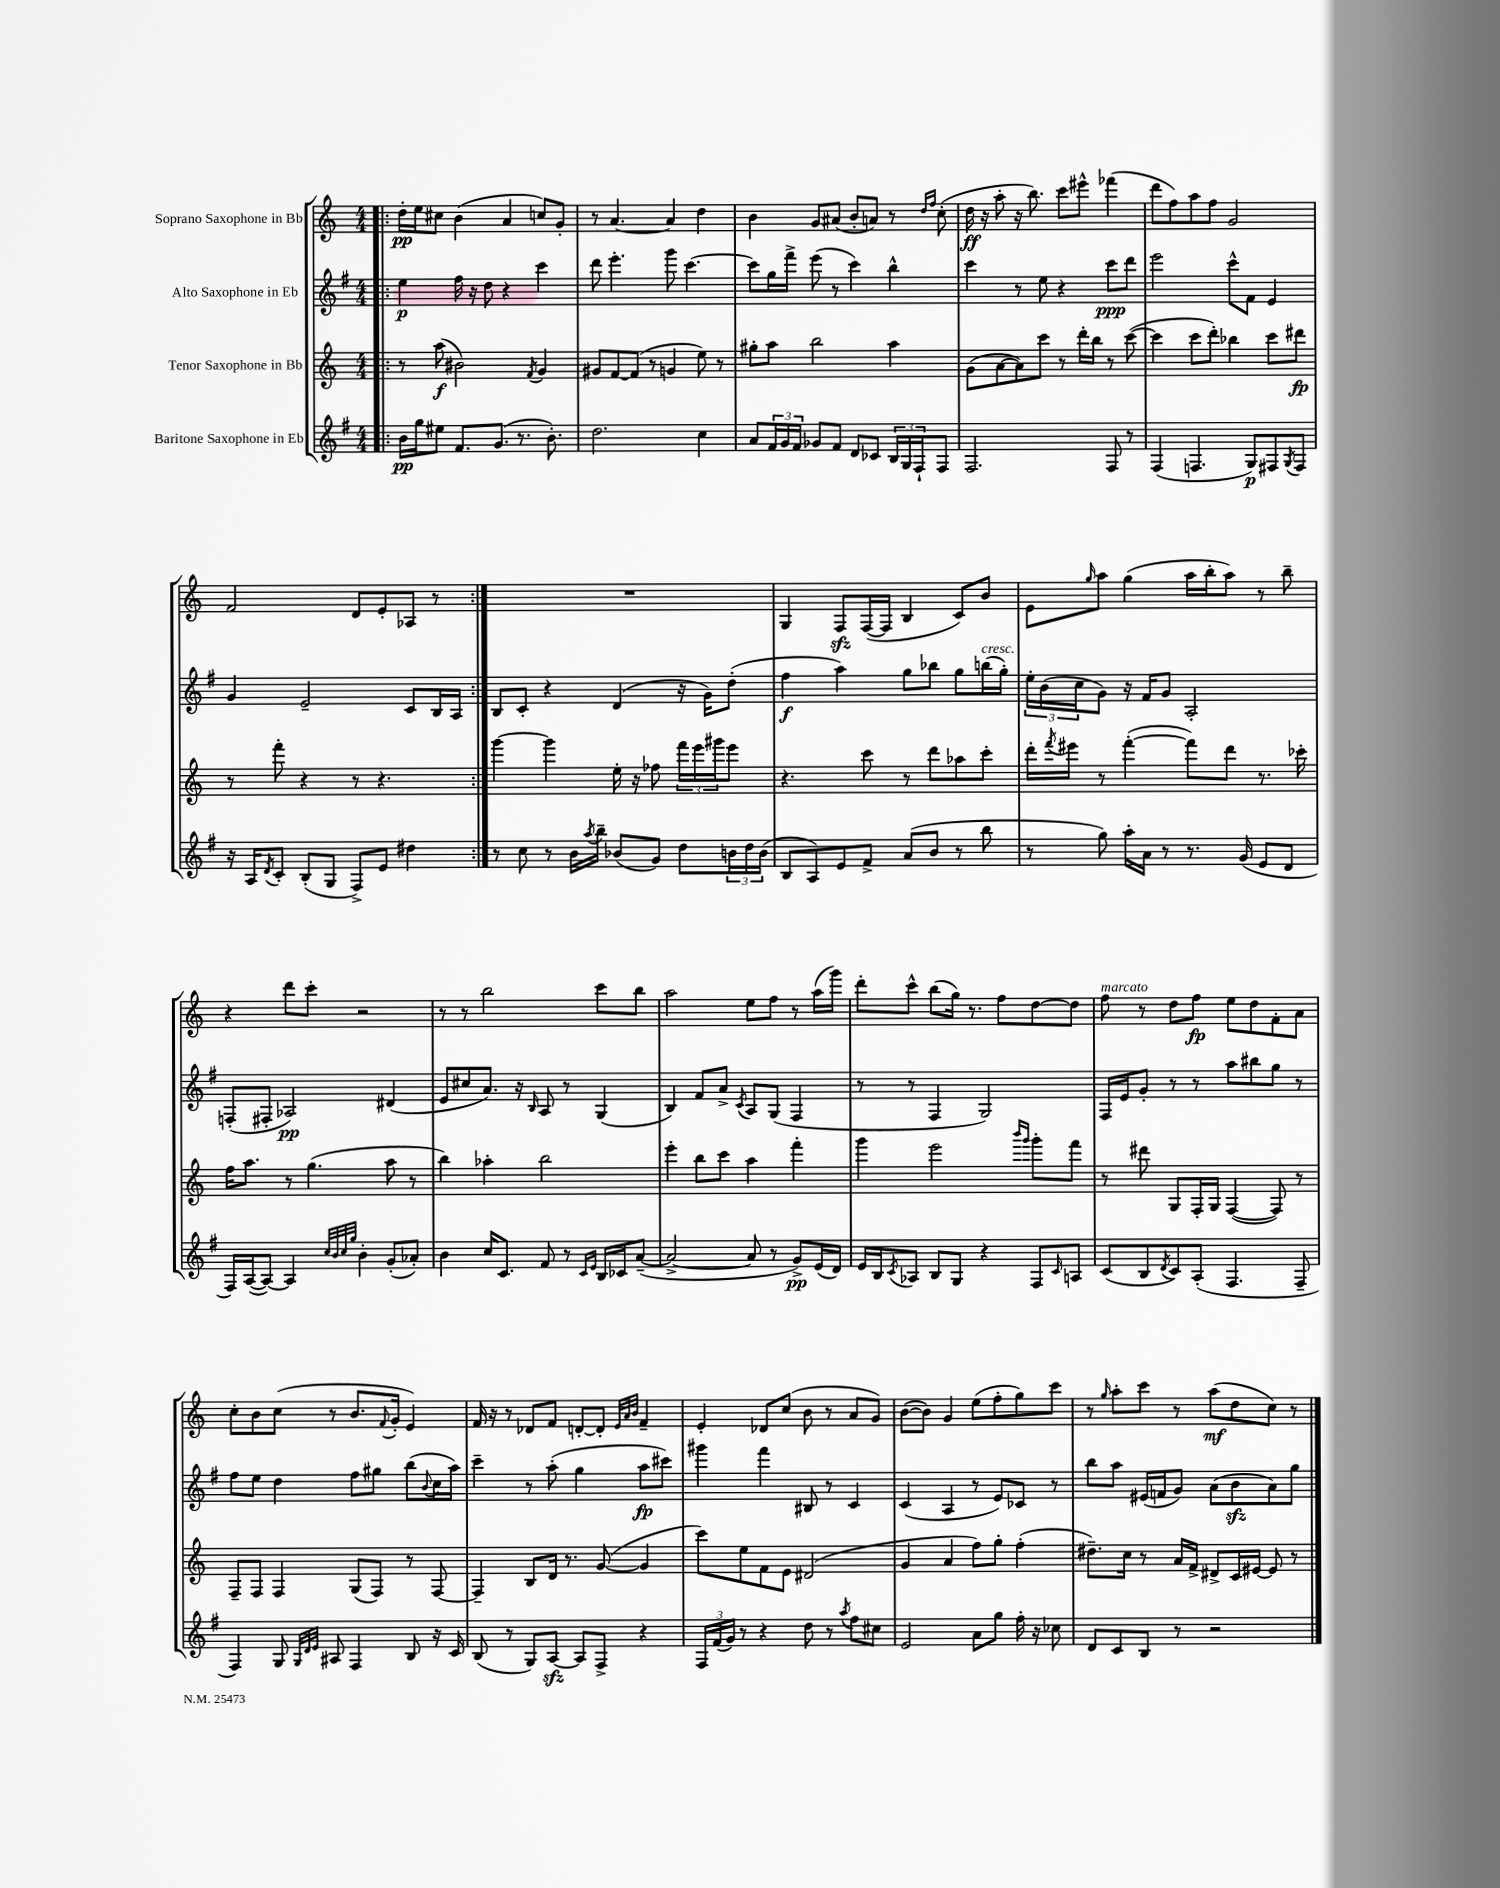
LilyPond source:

<<
\new StaffGroup <<
\new Staff = "s0" \with { instrumentName = "Soprano Saxophone in Bb" } {
    \clef treble \key c \major \numericTimeSignature \time 4/4
    \repeat volta 2 { \bar ".|:" d''16-.\pp e''16 cis''8 b'4( a'4 c''8) g'8-. |
    r8 a'4.~ a'4 d''4 |
    b'4 g'8 ais'8( b'8-. a'8) r8 \grace { d''16 f''16 } c''8-.( |
    d''16\ff r16 a''8-. r16 b''8.) c'''8 eis'''8-^ fes'''4( |
    d'''8 f''8) a''8 f''8 g'2 |
    f'2 d'8 e'8-. aes8 r8 | }
    R1 |
    g4 f8\sfz f16~( f16 b4 c'8) b'8 |
    e'8 \grace { g''16 } a''8 g''4( a''16 b''16-. a''8) r8 b''8-- |
    r4 d'''8 c'''8-. r2 |
    r8 r8 b''2 c'''8 b''8 |
    a''2 e''8 f''8 r8 a''16( g'''16) |
    d'''8-. c'''8-^ b''8( g''16) r8. f''8 d''8~ d''8 |
    f''8^\markup { \italic "marcato" } r8 d''8 f''8\fp e''8 d''8 f'8-. a'8 |
    c''8-. b'8 c''8( r8 b'8. \appoggiatura { f'8 } g'16-. e'4) |
    f'16 r16 r8 des'8 f'8 d'8~-. d'8-. \grace { e'32 a'32 b'32 } f'4-- |
    e'4-. des'8 c''8( b'8 r8 a'8 g'8) |
    b'8~( b'8) g'4 e''8( f''8-. g''8) c'''8 |
    r8 \grace { g''16 } a''8-. c'''8 r8 a''8\mf( d''8 c''8) r8 \bar "|." |
}
\new Staff = "s1" \with { instrumentName = "Alto Saxophone in Eb" } {
    \clef treble \key g \major \numericTimeSignature \time 4/4
    \repeat volta 2 { \bar ".|:" e''4\p fis''16 r16 d''8 r4 c'''4 |
    d'''8 e'''4.-. g'''8 c'''4.~ |
    c'''8 g''16 fis'''16-> e'''8( r8 c'''4) b''4-^ |
    c'''4 r8 e''8 r4 c'''8\ppp d'''8 |
    e'''2 c'''8-^ fis'8 e'4 |
    g'4 e'2-- c'8 b16 a16 | }
    b8 c'8-. r4 d'4( r16 g'16) d''8-.( |
    fis''4\f a''4) g''8 bes''8 g''8 b''16^\markup { \italic "cresc." }( g''16-.) |
    \tuplet 3/2 { e''16-. b'16( c''16 } g'8) r16 fis'16 g'8 a2-. |
    f8-.( fis8-. aes2\pp) dis'4( |
    e'8 cis''8 a'8.) r16 \grace { b16 } a8 r8 g4( |
    b4) fis'8 a'8-> \acciaccatura { c'8 } a8 g8( fis4 |
    r8 r8 fis4 g2) |
    fis16 e'16 g'8-. r8 r8 a''8 bis''8 g''8 r8 |
    fis''8 e''8 d''4 fis''8 gis''8 b''8( \appoggiatura { b'8 } c''16 a''16) |
    c'''4-- r8 a''8-.( g''4 a''8\fp cis'''8) |
    gis'''4 fis'''4 bis8 r8 c'4 |
    c'4( a4 r8 e'8) ces'8 r8 |
    b''8 a''8 eis'16( f'16 g'8) a'8( b'8\sfz a'8) g''8 \bar "|." |
}
\new Staff = "s2" \with { instrumentName = "Tenor Saxophone in Bb" } {
    \clef treble \key c \major \numericTimeSignature \time 4/4
    \repeat volta 2 { \bar ".|:" r8 a''8\f( bis'2) \acciaccatura { f'8 } g'4 |
    gis'8 f'8~ f'8( r8 g'4 e''8) r8 |
    gis''8-. a''8 b''2 a''4 |
    g'8( a'8~ a'8) c'''8 r8 d'''16-. b''16 r8 c'''8~( |
    c'''4 c'''8 d'''8-.) bes''4 c'''8 dis'''8\fp |
    r8 f'''8-. r4 r8 r4. | }
    g'''4~ g'''4 e''16-. r16 fes''8 \tuplet 3/2 { f'''16 e'''16 gis'''16 } e'''8 |
    r4. c'''8 r8 d'''8 aes''8 c'''8-. |
    d'''16-. \acciaccatura { f'''8 } eis'''16 r8 f'''4~-.( f'''8) d'''8 r8. ces'''16-. |
    f''16 a''8. r8 g''4.( a''8 r8 |
    b''4) aes''4-. b''2 |
    e'''4-. b''8 c'''8 a''4 f'''4-. |
    g'''4 e'''2 \grace { b'''16 g'''16 } g'''8-. f'''8 |
    r8 dis'''8 g8 f16-. g16 f4~( f8) r8 |
    f8-- f8 f4 g8( f8) r8 f8~ |
    f4-- b8 d'16 r8. g'8~( g'4 |
    c'''8) e''8 f'8 e'8 dis'2( |
    g'4 a'4 f''8) g''8-. f''4-.( |
    dis''8.--) c''16 r8 a'16 f'16-> dis'8-> c'16 eis'16~ eis'8 r8 \bar "|." |
}
\new Staff = "s3" \with { instrumentName = "Baritone Saxophone in Eb" } {
    \clef treble \key g \major \numericTimeSignature \time 4/4
    \repeat volta 2 { \bar ".|:" b'16\pp g''16 eis''8 fis'8. g'8.( r8. b'8.-.) |
    d''2. c''4 |
    a'8 \tuplet 3/2 { fis'16 g'16 fis'16 } ges'8 fis'8 d'8 ces'8 \tuplet 3/2 { b16 g16 fis16-! } fis8 |
    fis2. fis8 r8 |
    fis4( f4. g8\p) fis8 \acciaccatura { g8 } fis8 |
    r16 a16 \acciaccatura { d'8 } c'8-. b8-.( g8 fis8->) e'8 dis''4 | }
    r8 c''8 r8 b'16 \acciaccatura { a''8 } b''16-- bes'8( g'8) d''8 \tuplet 3/2 { b'16 d''16 b'16( } |
    b8 a8) e'8 fis'8-> a'8( b'8 r8 b''8 |
    r8 g''8) a''16-. a'16 r8 r8. g'16( e'8 d'8 |
    fis16) a16~( a8~) a4 \grace { c''32 b'32 c''32 g''32 } b'4-. g'8-.( aes'8-.) |
    b'4 c''16 c'8. fis'8 r8 \grace { c'16 e'16 } b16 ces'16 a'8~--( |
    a'2~-> a'8 r8 g'8->\pp) e'16( d'16) |
    e'16 b16 \acciaccatura { c'8 } aes8 b8 g8 r4 fis8 \grace { c'16 } a8 |
    c'8( b8 \acciaccatura { d'8 } c'8) a8-.( fis4. fis8-- |
    fis4) g8 \grace { g32 d'32 e'32 } ais8 fis4 b8 r16 c'16 |
    b8( r8 g8) a8~\sfz a8 fis8-> r4 |
    \tuplet 3/2 { fis16 fis'16( g'16) } r8 r4 d''8 r8 \acciaccatura { a''8 } fis''8 cis''8 |
    e'2 a'8 g''8 fis''16-. r16 ces''8 |
    d'8 c'8 b8 r8 r2 \bar "|." |
}
>>
>>
\layout { \context { \Score \remove "Bar_number_engraver" } }
